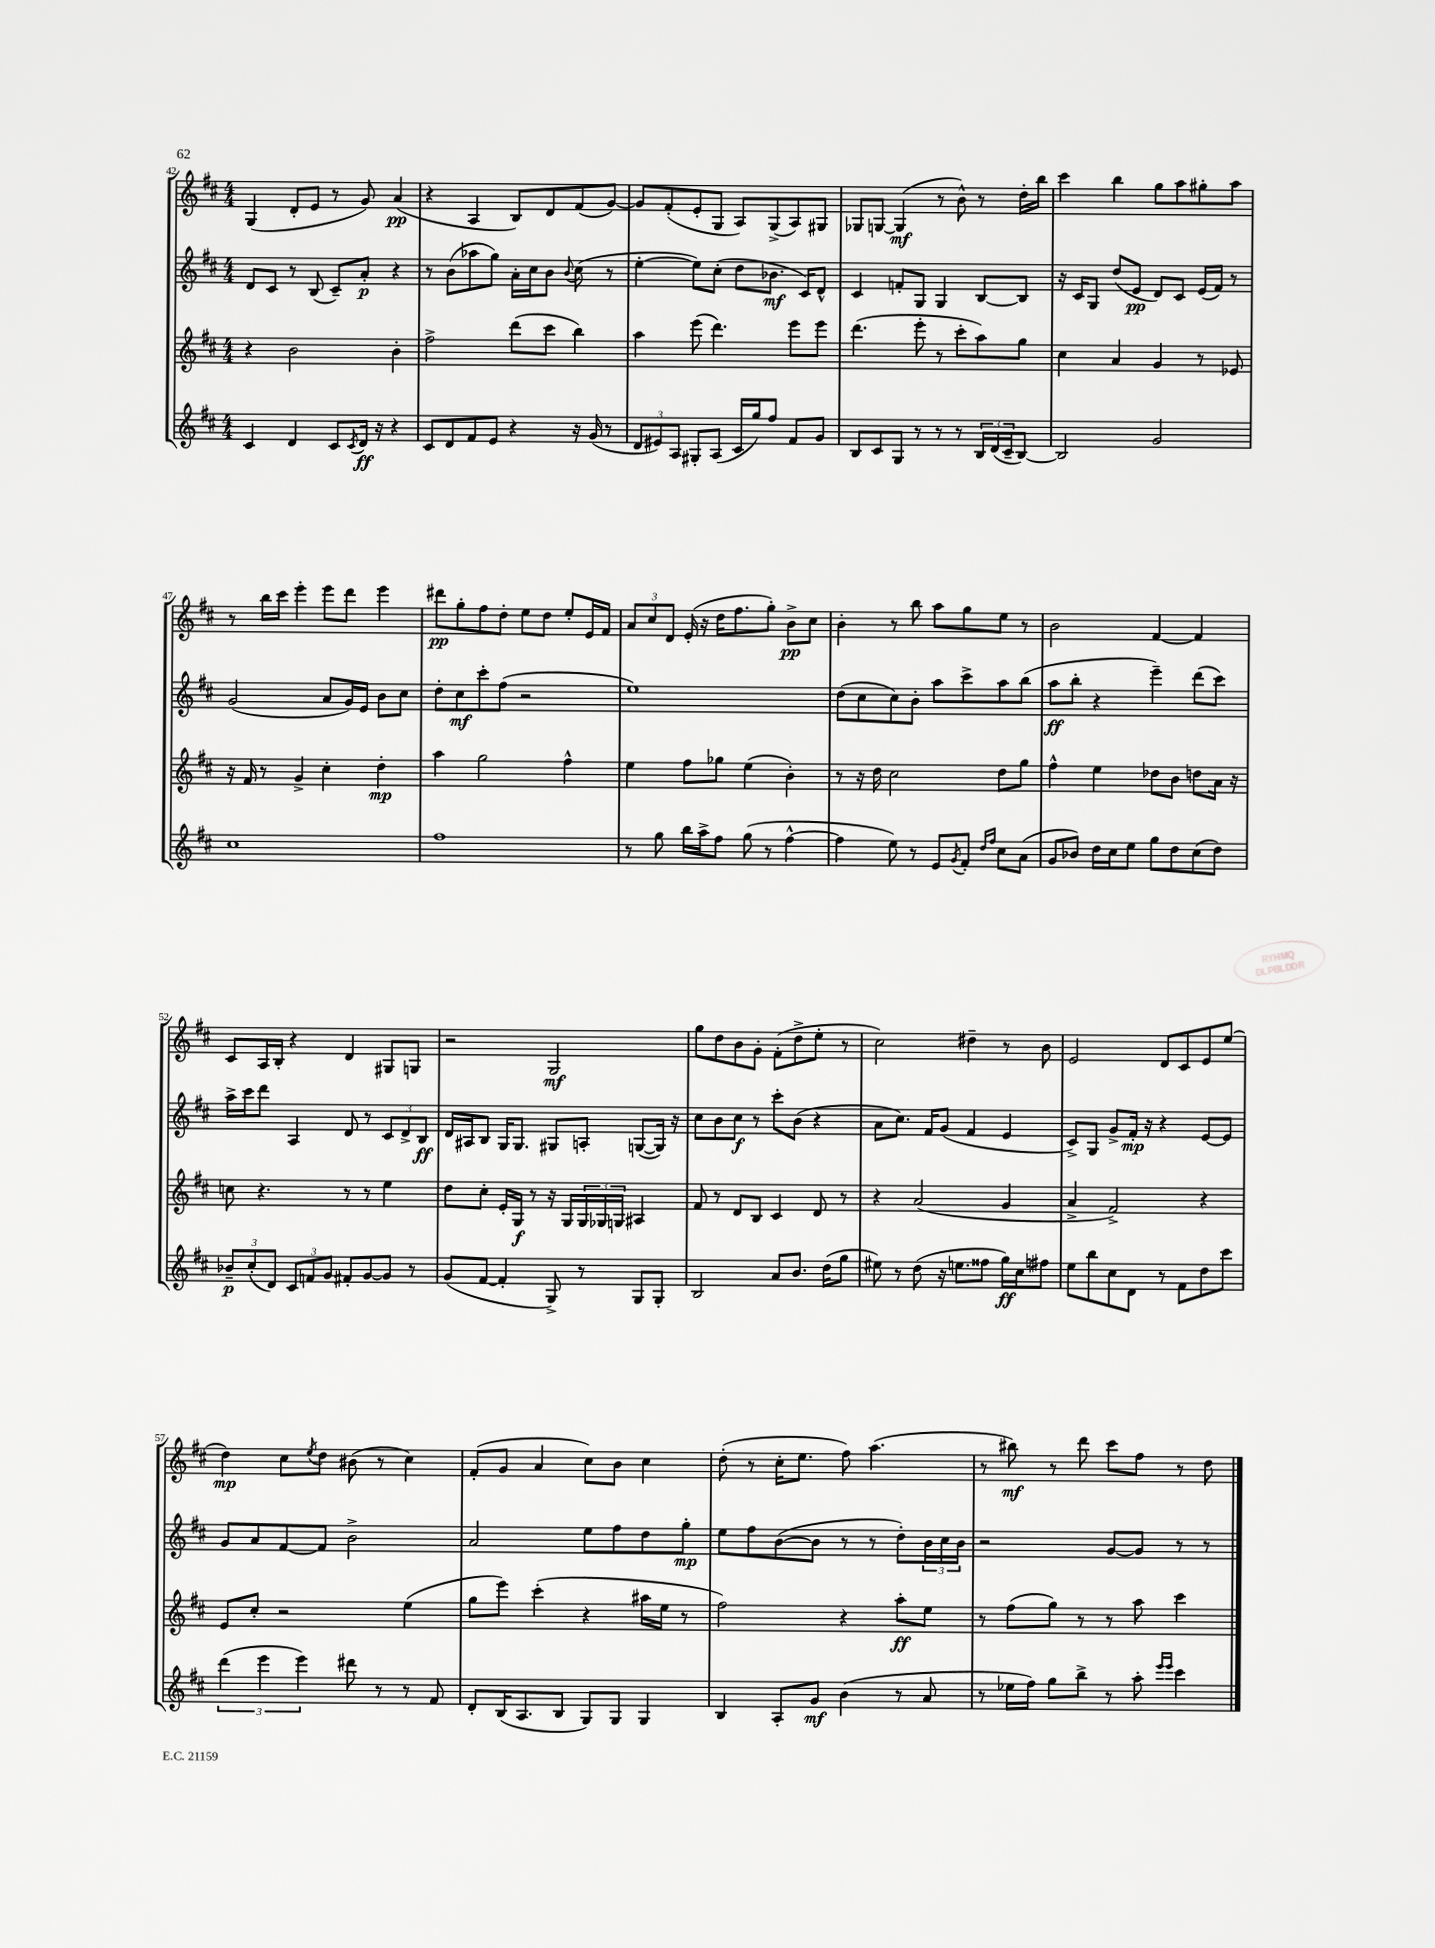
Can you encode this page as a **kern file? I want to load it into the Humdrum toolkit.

**kern	**kern	**kern	**kern
*staff4	*staff3	*staff2	*staff1
*clefG2	*clefG2	*clefG2	*clefG2
*k[f#c#]	*k[f#c#]	*k[f#c#]	*k[f#c#]
*M4/4	*M4/4	*M4/4	*M4/4
4c#	4r	8d	(4G
.	.	8c#	.
4d	2b	8r	8d'
.	.	(8B	8e
8c#	.	8c#~)	8r
8qc#	.	.	.
16d	.	8a'	8g)
16r	.	.	.
4r	4b'	4r	(4a
=	=	=	=
8c#	2ff#^	8r	4r
8d	.	(8b	.
8f#	.	8aa-	4A
8e	.	8gg)	.
4r	(8ddd	16a'	8B)
.	.	16cc#	.
.	8ccc#	8b	8d
.	.	8qqb	.
16r	4bb)	(8cc#	(8f#
(16g	.	.	.
8r	.	8r	[8g)
=	=	=	=
12d	4aa	[4ee'	8g]
12e#)	.	.	.
.	.	.	(8f#'
12A	.	.	.
8G#'	(8eee	8ee])	8e'
(8A	4.ddd)	(8cc#'	8G
16c#	.	8dd	8A)
16gg)	.	.	.
8ff#	.	8.b-	(8G^
8f#	8eee	.	8A)
.	.	16c#)	.
8g	8eee	8d^^	8G#
=	=	=	=
8B	(4.ddd	4c#	8G-
8c#	.	.	[8G
8G	.	8f'	(4G]
8r	8eee'	8G	.
8r	8r	4G	8r
8r	8ccc#'	.	8b^^)
24B	8aa)	[8B	8r
(24d	.	.	.
24c#~	.	.	.
[8B)	8gg	8B]	16dd'
.	.	.	16bb
=	=	=	=
2B]	4cc#	16r	4ccc#
.	.	16c#	.
.	.	8G	.
.	4a	(8dd	4bb
.	.	8e	.
2g	4g	8d)	8gg
.	.	8c#	8aa
.	8r	(16e	8gg#'
.	.	16f#)	.
.	8e-	8r	8aa
=	=	=	=
1cc#	16r	(2g	8r
.	16f#	.	.
.	8r	.	16bb
.	.	.	16ccc#
.	4g^	.	4eee'
.	4cc#'	8a	8eee
.	.	16g)	8ddd
.	.	16e	.
.	4dd'	8b	4eee
.	.	8cc#	.
=	=	=	=
1ff#	4aa	8dd'	8ddd#
.	.	8cc#	8gg'
.	2gg	8ccc#'	8ff#
.	.	(8ff#	8dd'
.	.	2r	8ee
.	.	.	8dd
.	4ff#^^	.	8ee'
.	.	.	16e
.	.	.	16f#
=	=	=	=
8r	4ee	1ee)	12a
.	.	.	12cc#
8gg	.	.	.
.	.	.	12d
16bb	8ff#	.	(16e'
16aa^	.	.	16r
8ff#	8gg-	.	16dd
.	.	.	8.ff#
(8gg	(4ee	.	.
8r	.	.	8gg')
[4ff#^^	4b')	.	8b^
.	.	.	8cc#
=	=	=	=
4ff#]	8r	(8dd	4b'
.	16r	8cc#	.
.	16dd	.	.
8ee)	2cc#	8cc#)	8r
8r	.	8b'	8bb
8e	.	8aa	8aa
8qg	.	.	.
8f#'	.	8ccc#^	8gg
16qqdd	.	.	.
16qqff#	.	.	.
8cc#	8dd	8aa	8ee
(8a	8gg	(8bb	8r
=	=	=	=
8g	4ff#^^	8aa	2b
8b-)	.	8bb'	.
16dd	4ee	4r	.
16cc#	.	.	.
8ee	.	.	.
8gg	8dd-	4eee~)	[4f#
8dd	8b	.	.
(8cc#	8dd	(8ddd	4f#]
8dd)	16a	8ccc#)	.
.	16r	.	.
=	=	=	=
12b-~	8cc	16aa^	8c#
.	.	16ccc#	.
(12cc#'	.	.	.
.	4.r	8ddd	16A
12d)	.	.	.
.	.	.	16B'
12c#	.	4A	4r
12f	.	.	.
12g	.	.	.
8f#'	8r	8d	4d
[8g	8r	8r	.
8g]	4ee	12c#	8G#
.	.	12d^	.
8r	.	.	8G
.	.	12B	.
=	=	=	=
(8g	8dd	16d	2r
.	.	16A#	.
[8f#	8cc#'	8B	.
4f#']	16e'	16G	.
.	16G	8.G	.
.	8r	.	.
8G^)	16r	8G#	2G
.	16G	.	.
8r	24G	8A'	.
.	24G-	.	.
.	24G	.	.
8G	4A#	([8G	.
8G'	.	16G])	.
.	.	16r	.
=	=	=	=
2B	8f#	8cc#	8gg
.	8r	8b	8dd
.	8d	8cc#	8b
.	8B	8r	8g'
8a	4c#	8ccc#'	(8f#'
8.b	.	(8b	8dd^
.	8d	4r	8ee'
(16dd	.	.	.
8gg	8r	.	8r
=	=	=	=
8ee#)	4r	8a	2cc#)
8r	.	8.cc#)	.
(8dd	(2a	.	.
.	.	16f#	.
16r	.	(8g	.
8.ee	.	.	.
.	.	4f#	4dd#~
8ff##	.	.	.
16gg)	4g	4e	8r
16cc#	.	.	.
8ff#	.	.	8b
=	=	=	=
8ee	4a^	8c#^)	2e
8bb	.	8G	.
8cc#	2f#^)	8g^	.
8d	.	16f#'	.
.	.	16r	.
8r	.	4r	8d
8f#	.	.	8c#
8dd	4r	[8e	8e
8ccc#	.	8e]	(8ee
=	=	=	=
(6ddd	8e	8g	4dd)
.	8cc#'	8a	.
6eee	.	.	.
.	2r	[8f#	8cc#
6eee)	.	.	.
.	.	.	8qee
.	.	8f#]	8dd
8ddd#	.	2b^	(8b#
8r	.	.	8r
8r	(4ee	.	4cc#)
8f#	.	.	.
=	=	=	=
8d'	8gg	2a	(8f#'
(16B	8eee)	.	8g
8.A	.	.	.
.	(4ccc#'	.	4a
8B	.	.	.
8G)	4r	8ee	8cc#)
8G	.	8ff#	8b
4G	16aa#	8dd	4cc#
.	16ee	.	.
.	8r	8gg'	.
=	=	=	=
4B	2ff#)	8ee	(8dd'
.	.	8ff#	8r
8A'	.	([8b	16cc#'
.	.	.	8.ee
8g	.	8b]	.
(4b	4r	8r	8ff#)
.	.	8r	(4.aa
8r	8aa'	8dd')	.
8a	8ee	24b	.
.	.	24cc#	.
.	.	24b	.
=	=	=	=
8r	8r	2r	8r
16ee-	(8ff#	.	8bb#)
16ff#)	.	.	.
8gg	8gg)	.	8r
8bb^	8r	.	8ddd
8r	8r	[8g	8ccc#
8aa'	8aa	8g]	8ff#
16qqeee	.	.	.
16qqeee	.	.	.
4ccc#	4ccc#	8r	8r
.	.	8r	8dd
==	==	==	==
*-	*-	*-	*-
